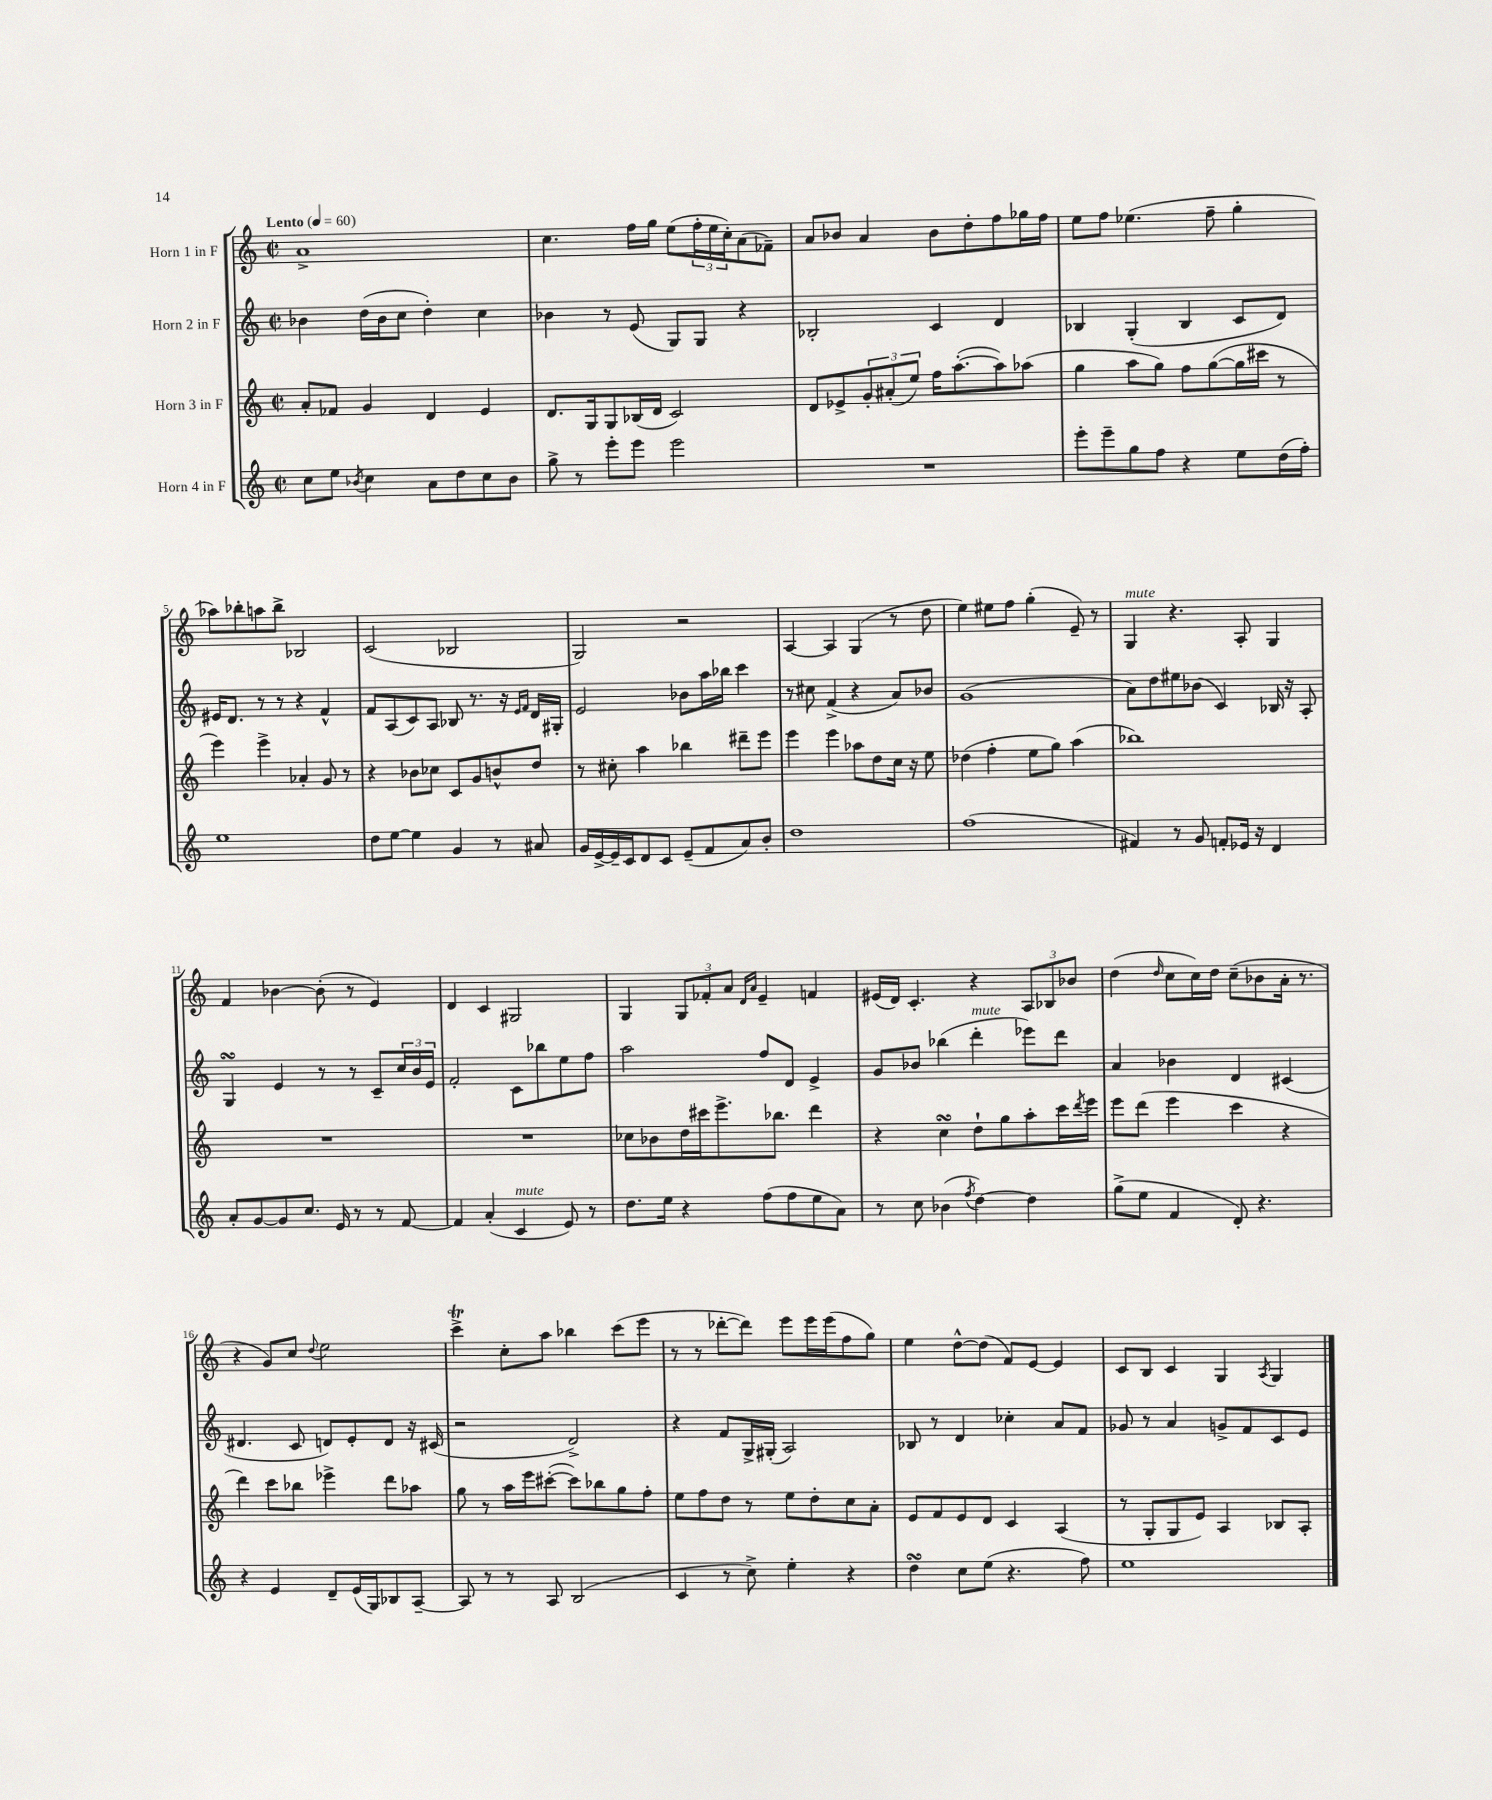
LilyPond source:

<<
\new StaffGroup <<
\new Staff = "s0" \with { instrumentName = "Horn 1 in F" } {
    \clef treble \key c \major \defaultTimeSignature \time 2/2 \tempo "Lento" 4 = 60
    a'1-> |
    c''4. f''16 g''16 e''8( \tuplet 3/2 { f''16-. e''16 c''16-.) } a'8( fes'8--) |
    a'8 bes'8 a'4 bes'8 d''8-. f''8 ges''16 f''16 |
    e''8 f''8 ees''4.( f''8-- g''4-. |
    aes''8) bes''8-. a''8 bes''8-> bes2 |
    c'2( bes2 |
    g2) r2 |
    a4~ a4 g4( r8 d''8 |
    e''4) eis''8 f''8 g''4-.( e'8--) r8 |
    g4^\markup { \italic "mute" } r4. a8-. g4 |
    f'4 bes'4~ bes'8-.( r8 e'4) |
    d'4 c'4 gis2 |
    g4 \tuplet 3/2 { g8 fes'8-. a'8 } \grace { d'16 a'16 } e'4-- f'4 |
    eis'16( d'16) c'4.-. r4 \tuplet 3/2 { a8 bes8 bes'8 } |
    d''4( \grace { d''16 } c''8 c''16) d''16 c''8--( bes'8 a'16-. r8. |
    r4 g'8) c''8 \appoggiatura { d''8 } e''2 |
    c'''4->\trill c''8-. a''8 bes''4 c'''8( e'''8 |
    r8 r8 des'''8~-. des'''8) e'''8 e'''16 e'''16( f''8 g''8) |
    e''4 d''8~-^ d''8( f'8) e'8~ e'4 |
    c'8 b8 c'4 g4 \acciaccatura { a8 } g4 \bar "|." |
}
\new Staff = "s1" \with { instrumentName = "Horn 2 in F" } {
    \clef treble \key c \major \defaultTimeSignature \time 2/2
    bes'4 d''16( bes'16 c''8 d''4-.) c''4 |
    bes'4 r8 e'8( g8) g8 r4 |
    bes2-. c'4 d'4 |
    bes4 g4-.( bes4 c'8 d'8) |
    eis'16 d'8. r8 r8 r4 f'4-^ |
    f'8 a8( c'8) a8 bes8 r8. r16 \grace { e'16 f'16 } d'16 gis16-. |
    e'2 bes'8 a''16 bes''16 c'''4 |
    r8 cis''8 f'4->( r4 a'8) bes'8 |
    g'1( |
    a'8) d''8 eis''8 bes'8( c'4) bes16 r16 a8-. |
    g4\turn e'4 r8 r8 c'8-- \tuplet 3/2 { c''16 b'16 e'16 } |
    f'2-. c'8 bes''8 e''8 f''8 |
    a''2 f''8 d'8 e'4-> |
    g'8 bes'8 bes''4( d'''4-.^\markup { \italic "mute" } ees'''8) d'''8 |
    a'4 bes'4 d'4 cis'4( |
    dis'4. c'8 d'8) e'8-. d'8 r16 cis'16( |
    r2 d'2->) |
    r4 f'8 g16-> gis16-.( a2) |
    bes8 r8 d'4 ces''4-. a'8 f'8 |
    ges'8 r8 a'4 g'8-> f'8 c'8 e'8 \bar "|." |
}
\new Staff = "s2" \with { instrumentName = "Horn 3 in F" } {
    \clef treble \key c \major \defaultTimeSignature \time 2/2
    a'8-. fes'8 g'4 d'4 e'4 |
    d'8. g16 g8 bes16( d'16 c'2) |
    d'8 ees'8-> \tuplet 3/2 { g'8-. ais'8-.( e''8) } f''16 a''8.~-.( a''8) aes''8( |
    g''4 a''8 g''8) f''8 g''8~( g''16 cis'''16 r8 |
    e'''4) e'''4-> aes'4-. g'8 r8 |
    r4 bes'8 ces''8 c'8 g'8 b'8-^ d''8 |
    r8 cis''8-. a''4 bes''4 dis'''8-- e'''8 |
    e'''4 e'''4 aes''8 d''8 c''16 r16 e''8 |
    des''4( f''4-. e''8 g''8) a''4( |
    bes''1) |
    R1 |
    R1 |
    ces''8 bes'8 d''16 cis'''16 e'''8.-> bes''8. d'''4 |
    r4 c''4\turn d''8-! g''8 a''8-. c'''16 \acciaccatura { d'''8 } e'''16 |
    e'''8 d'''8( e'''4 c'''4 r4 |
    d'''4) c'''8 bes''8 ees'''4-> d'''8 aes''8 |
    g''8 r8 a''16 e'''16 cis'''8~-.( cis'''8) bes''8 g''8 f''8-. |
    e''8 f''8 d''8 r8 e''8 d''8-. c''8 a'8-. |
    e'8 f'8 e'8 d'8 c'4 a4( |
    r8 g8-. g8 e'8) a4 bes8 a8-. \bar "|." |
}
\new Staff = "s3" \with { instrumentName = "Horn 4 in F" } {
    \clef treble \key c \major \defaultTimeSignature \time 2/2
    c''8 e''8 \acciaccatura { bes'8 } c''4 a'8 d''8 c''8 bes'8 |
    g''8-> r8 e'''8-. e'''8 e'''2 |
    R1 |
    e'''8-. e'''8-- g''8 f''8 r4 e''8 d''16( f''16-.) |
    e''1 |
    d''8 e''8~ e''4 g'4 r8 ais'8 |
    g'16 e'16~-> e'16-- c'16 d'8 c'8 e'8--( f'8 a'8) b'8-. |
    d''1 |
    f''1( |
    fis'4) r8 g'8 f'8-. ees'16 r16 d'4 |
    a'8-. g'8~ g'8 c''8. e'16 r8 r8 f'8~ |
    f'4 a'4-.( c'4^\markup { \italic "mute" } e'8) r8 |
    d''8. e''16 r4 f''8( f''8 e''8 a'8) |
    r8 c''8 bes'4( \acciaccatura { f''8 } d''4~) d''4 |
    g''8->( e''8 f'4 d'8-.) r4. |
    r4 e'4 d'8-- e'16( g16) bes8 a8~-- |
    a8 r8 r8 a8 b2( |
    c'4 r8 c''8->) e''4-. r4 |
    d''4\turn c''8 e''8( r4. f''8) |
    e''1 \bar "|." |
}
>>
>>
